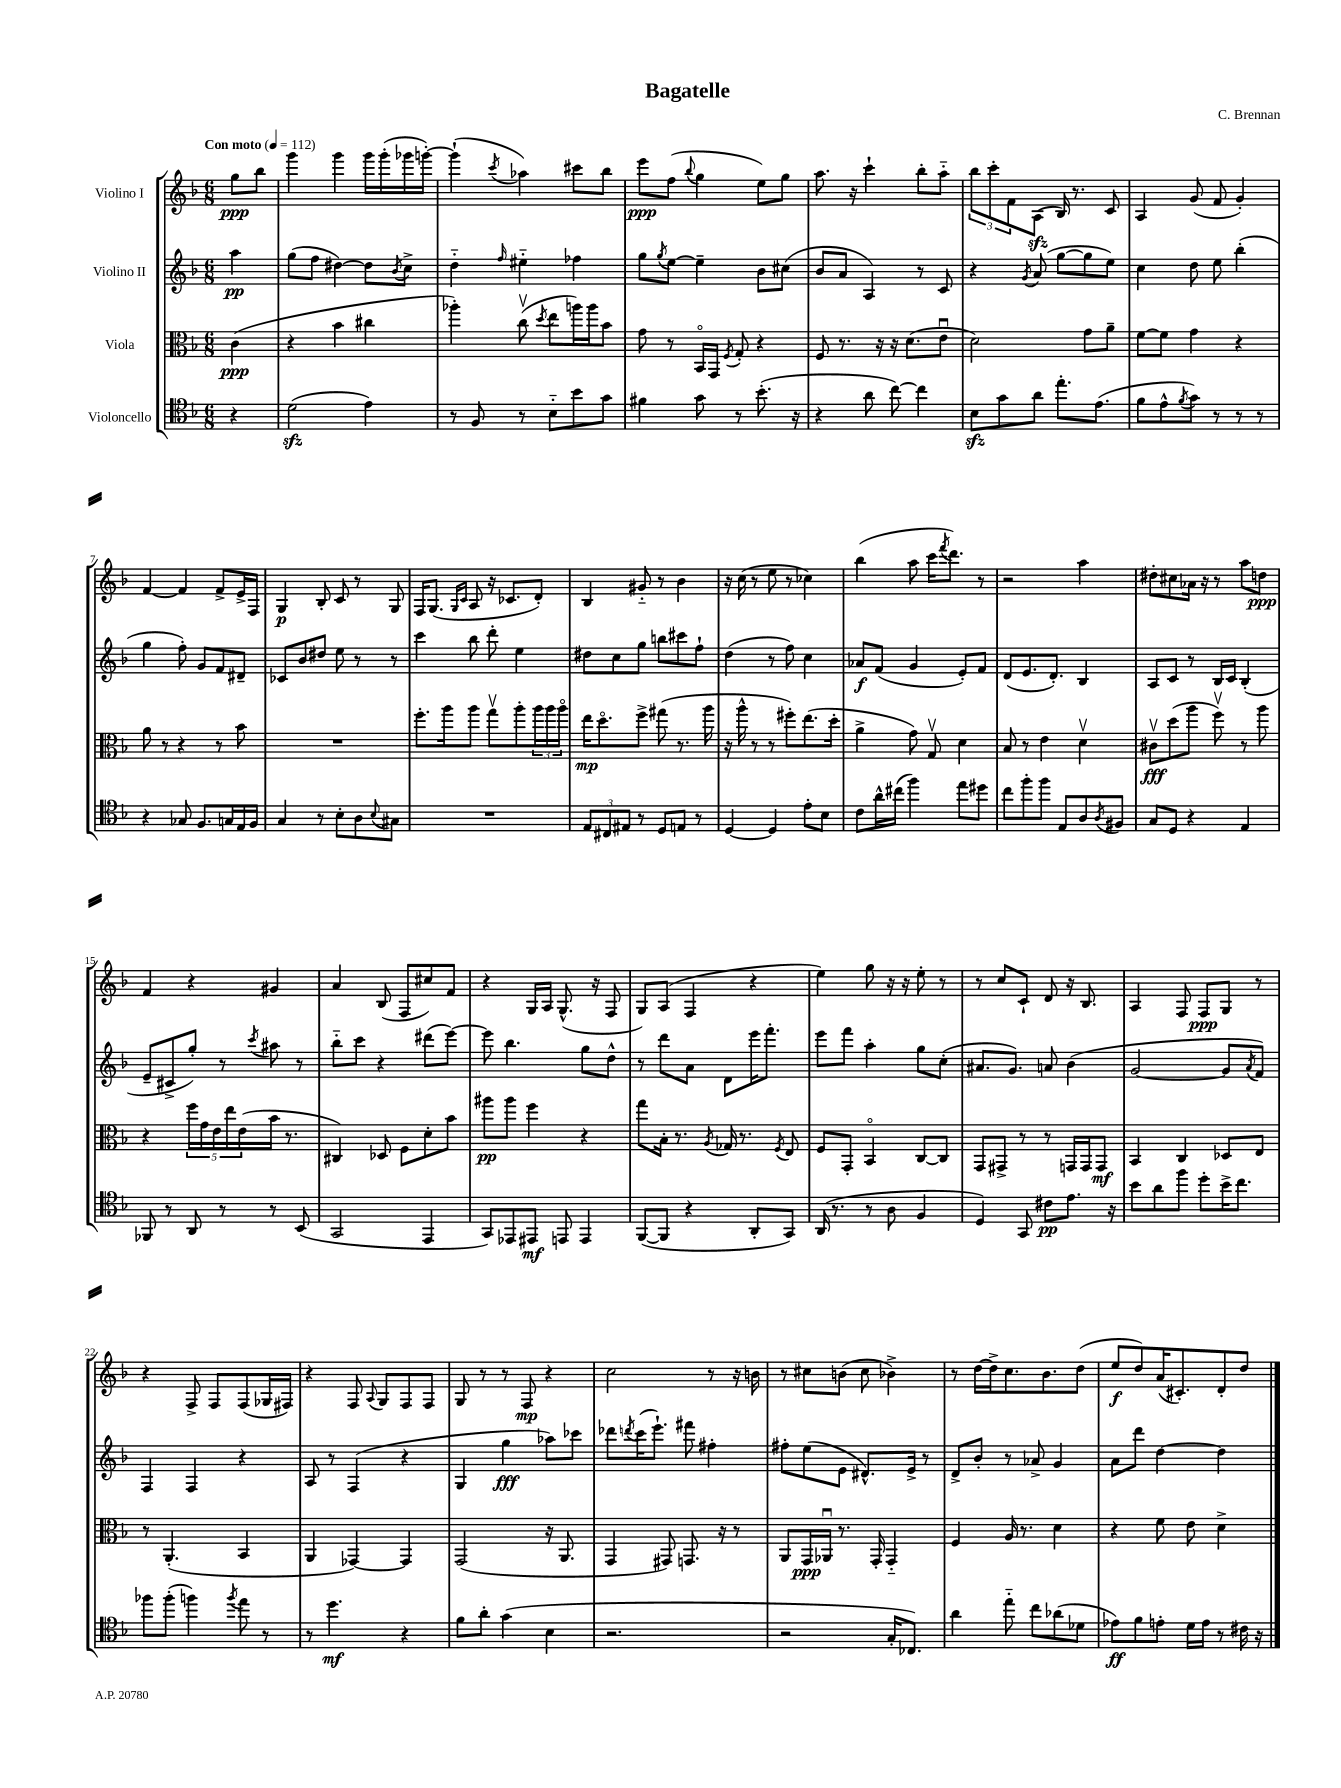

**kern	**kern	**kern	**kern
*staff4	*staff3	*staff2	*staff1
*clefC4	*clefC3	*clefG2	*clefG2
*k[b-]	*k[b-]	*k[b-]	*k[b-]
*M6/8	*M6/8	*M6/8	*M6/8
*MM112	*MM112	*MM112	*MM112
4r	(4c	4aa	8gg
.	.	.	8bb-
=	=	=	=
(2d	4r	(8gg	4ggg
.	.	8ff	.
.	4b-	[4dd#)	4ggg
4e)	4cc#	8dd#]	16ggg
.	.	.	(16ggg'
.	.	8qb-	.
.	.	8cc^	16ggg-
.	.	.	[16ggg')
=	=	=	=
8r	4aa-')	4dd'~	(4ggg`]
8F	.	.	.
.	.	16qqff	8qccc
8r	(8ccv	4ee#'~	4aa-)
.	8qdd	.	.
8B-'~	8ee	.	.
8b-	16aa)	4ff-	8ccc#
.	16aa	.	.
8g	8b-	.	8bb-
=	=	=	=
4f#	8g	8gg	8eee
.	.	8qgg	.
.	8r	[8ee	(8ff
.	.	.	8qqbb-
8g	16BB-o	4ee~]	4gg
.	16GG	.	.
.	8qF	.	.
8r	8G'	.	.
(8.b-'	4r	8b-	8ee)
.	.	(8cc#	8gg
16r	.	.	.
=	=	=	=
4r	8F	8b-	8.aa
.	8.r	8a	.
.	.	.	16r
8a	.	4A)	4ccc`
.	16r	.	.
[8cc)	16r	.	.
.	(8.d	.	.
4cc]	.	8r	8bb-'
.	8eu	8c	8aa'~
=	=	=	=
8B-	2d)	4r	12bb-
.	.	.	12ccc'
8g	.	.	.
.	.	.	12f
.	.	8qg	.
8a	.	(8a	(8A
8.ee'	.	[8gg	16B-)
.	.	.	8.r
.	8g	8gg]	.
(8.e	.	.	.
.	8a~	8ee)	8c
=	=	=	=
8f	[8f	4cc	4A
8e^^	8f]	.	.
8qf	.	.	.
8g)	4g	8dd	(8g
8r	.	8ee	8f
8r	4r	(4bb-'	4g')
8r	.	.	.
=	=	=	=
4r	8a	4gg	[4f
.	8r	.	.
8G-	4r	8ff')	4f]
8.F	.	8g	.
.	8r	8f	8f^
16G	.	.	.
16E	8b-	8d#~	16e^
16F	.	.	16F
=	=	=	=
4G	2.r	8c-	4G
.	.	8b-	.
8r	.	8dd#	8B-'
8B-'	.	8ee	8c
8A	.	8r	8r
8qqB-	.	.	.
8G#	.	8r	8G
=	=	=	=
2.r	8.ff'	4ccc	16F
.	.	.	(8.G
.	16aa	.	.
.	.	.	16qqG
.	.	.	16qqc
.	8aa	8bb-	8A
.	8ggv	8ddd'	16r
.	.	.	8.c-
.	8aa'	4ee	.
.	24aa	.	8d')
.	24aa	.	.
.	24aao	.	.
=	=	=	=
12E	16ee	8dd#	4B-
.	8.ddo	.	.
12C#	.	.	.
.	.	8cc	.
12E#	.	.	.
8r	8ff^	8gg	8g#'~
8D	(8gg#	8bb	8r
8E	8.r	8ccc#	4b-
8r	.	8ff`	.
.	16aa	.	.
=	=	=	=
[4D	16r	(4dd	16r
.	16aa^^	.	(16cc
.	8r	.	8r
4D]	8r	8r	8ee
.	8ff#')	8ff)	8r
8e'	(8.ee	4cc	4cc-)
8B-	.	.	.
.	16dd'	.	.
=	=	=	=
8c	4a^	8a-	(4bb-
16a^^	.	(8f	.
(16cc#	.	.	.
4ff)	8g)	4g	8aa
.	8Gv	.	16ccc
.	.	.	8qfff
.	.	.	8.ddd)
8ee	4d	8e')	.
8dd#	.	8f	8r
=	=	=	=
8cc	8B-	(8d	2r
8ff'	8r	8.e	.
8ff	4e	.	.
.	.	8.d')	.
8E	.	.	.
8A	4dv	4B-	4aa
8qA	.	.	.
8F#	.	.	.
=	=	=	=
8G	8c#v	8A	8dd#'
8D	(8dd	8c	8cc#
4r	8aa	8r	16a-
.	.	.	16r
.	8ffv)	16B-	8r
.	.	16c	.
4E	8r	(4B-'	8aa
.	8aa	.	8dd
=	=	=	=
8FF-	4r	8e~	4f
8r	.	8c#^	.
8AA	20ff	8gg')	4r
.	20g	.	.
.	20e	.	.
8r	.	8r	.
.	20ee	.	.
.	(20e	.	.
.	.	8qccc	.
8r	16b-	8aa#	4g#
.	8.r	.	.
(8BB-	.	8r	.
=	=	=	=
2GG	4C#)	8bb-'~	4a
.	.	8ccc	.
.	8D-	4r	(8B-
.	8F	.	8F
4EE	8d'	(8ddd#	8cc#)
.	8b-	[8eee)	8f
=	=	=	=
8GG)	8aa#	8eee]	4r
8EE-	8aa#	4.bb-	.
8EE#	4ff	.	16G
.	.	.	16A
8EE	.	.	(8.G^^
4EE	4r	8gg	.
.	.	.	16r
.	.	8dd^^	8F
=	=	=	=
([8FF	8gg	8r	8G)
8FF]	16B-'	8ddd	(8A
.	8.r	.	.
4r	.	8a	4F
.	8qA	.	.
.	16G-	8d	.
.	8.r	.	.
8AA'	.	16eee	4r
.	.	8.fff'	.
.	8qF	.	.
8GG)	8E	.	.
=	=	=	=
(16AA	8F	8eee	4ee)
8.r	.	.	.
.	8GG'	8fff	.
8r	4BB-o	4aa'	8gg
8A	.	.	16r
.	.	.	16r
4F	[8C	8gg	8ee'
.	8C]	(8cc'	8r
=	=	=	=
4D)	8GG	8.a#	8r
.	8GG#^	.	8cc
.	.	8.g)	.
8GG	8r	.	8c`
8c#	8r	8a	8d
8.e	16GG	(4b-	16r
.	16GG	.	8.B-
.	8GG	.	.
16r	.	.	.
=	=	=	=
8b-	4BB-	[2g	4A
8a	.	.	.
8ff	4C	.	8F
8dd'	.	.	8F
16b-^	8D-	8g]	8G
8.cc	.	.	.
.	.	8qa	.
.	8E	8f)	8r
=	=	=	=
8ff-	8r	4F	4r
(8ff-'	(4.AA'	.	.
4ff)	.	4F	8F^
.	.	.	8F
8qff	.	.	.
8ee	4BB-	4r	(8F
8r	.	.	16G-
.	.	.	16F#)
=	=	=	=
8r	4AA	8A	4r
4.dd	.	8r	.
.	[4GG-)	(4F	8F
.	.	.	8qqA
.	.	.	8G
4r	4GG-]	4r	8F
.	.	.	8F
=	=	=	=
8f	(2GG	4G	8G
8a'	.	.	8r
(4g	.	4gg	8r
.	.	.	8F
4B-	16r	8aa-)	4r
.	8.AA	.	.
.	.	8ccc-	.
=	=	=	=
2.r	4GG	8ddd-	2cc
.	.	8qddd	.
.	.	(16ccc	.
.	.	8.eee`)	.
.	8GG#)	.	.
.	8.GG	8fff#	.
.	.	4ff#'	8r
.	16r	.	.
.	8r	.	16r
.	.	.	16b
=	=	=	=
2r	8AA	8ff#'	8r
.	16GG	(8ee	8cc#
.	16AA-u	.	.
.	8.r	8e	(8b
.	.	8.d#^^)	8cc#
.	16GG'	.	.
16G'	4GG'~	.	4b-^)
8.C-)	.	16e^	.
.	.	8r	.
=	=	=	=
4a	4F	8d^	8r
.	.	8b-'	[16dd
.	.	.	16dd^]
8ee'~	16A	8r	8.cc
.	8.r	.	.
8cc	.	8a-^	.
.	.	.	8.b-
(8a-	4d	4g	.
8d-	.	.	(8dd
=	=	=	=
8e-)	4r	8a	8ee
8f	.	8ddd	8dd)
8e'	8f	[4dd	(16a
.	.	.	8.c#')
16d	8e	.	.
16e	.	.	.
8r	4d^	4dd]	8d'
16c#	.	.	8dd
16r	.	.	.
==	==	==	==
*-	*-	*-	*-
